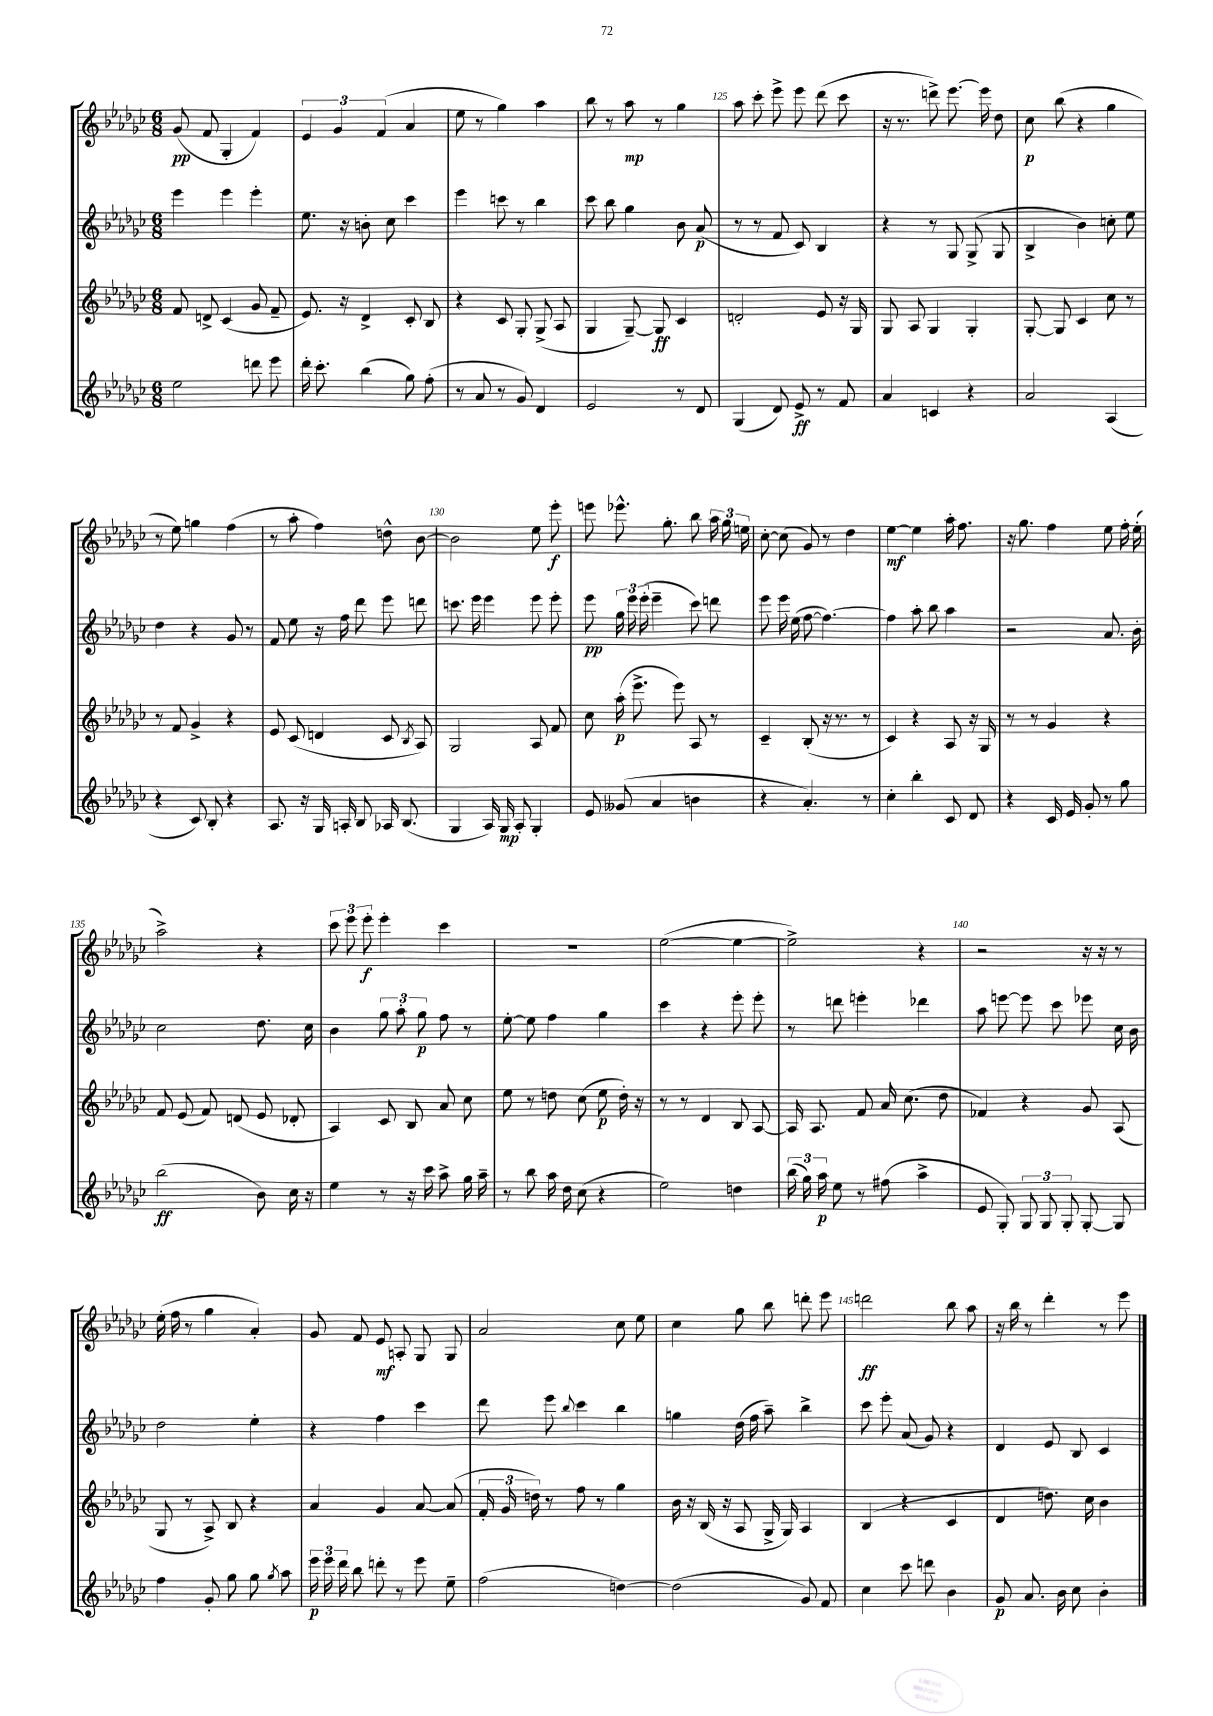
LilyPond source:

<<
\new StaffGroup <<
\new Staff = "s0" {
    \clef treble \key ges \major \numericTimeSignature \time 6/8
    \autoBeamOff ges'8\pp( f'8 ges4-. f'4) |
    \tuplet 3/2 { ees'4 ges'4 f'4( } aes'4 |
    ees''8 r8 ges''4) aes''4 |
    bes''8 r8 aes''8\mp r8 ges''4 |
    aes''8 ces'''8-. ees'''8-> ees'''8 des'''8( ces'''8 |
    r16 r8. d'''8->) ees'''8.~ ees'''16 des''8 |
    ces''8\p bes''8( r4 ges''4 |
    r8 ees''8) g''4 f''4( |
    r8 aes''8-. f''4) d''8-^ bes'8~ |
    bes'2 ees''8 ees'''8-.\f |
    e'''8 ees'''8.-^ ges''8.-. bes''8 \tuplet 3/2 { aes''16 ges''16 e''16 } |
    ces''8~-. ces''8( ges'8) r8 des''4 |
    ees''4~\mf ees''4 aes''16-. f''8. |
    r16 ges''8. f''4 ees''8 f''16-. ees''16-.( |
    aes''2->) r4 |
    \tuplet 3/2 { ces'''8 ees'''8 ees'''8-.\f } ees'''4-. ces'''4 |
    R2. |
    ees''2~( ees''4~ |
    ees''2->) r4 |
    r2 r16 r16 r8 |
    ees''16-.( f''16 r8 ges''4 aes'4-.) |
    ges'8 f'8 ees'8\mf a8-. ges8 ges8 |
    aes'2 ces''8 ees''8 |
    ces''4 ges''8 bes''8 d'''8-. ees'''8 |
    d'''2\ff bes''8 aes''8 |
    r16 bes''16 r8 des'''4-. r8 ees'''8 \bar "|." |
}
\new Staff = "s1" {
    \clef treble \key ges \major \numericTimeSignature \time 6/8
    \autoBeamOff ees'''4 ees'''4 ees'''4-. |
    ees''8. r16 b'8-. ces''8 ces'''4 |
    ees'''4 c'''8 r8 bes''4 |
    ces'''8 bes''8 ges''4 bes'8 aes'8\p( |
    r8 r8 f'8 ces'8) bes4 |
    r4 r8 ges8 ges8->( ges8 |
    bes4-> bes'4) c''8-. ees''8 |
    des''4 r4 ges'8 r8 |
    f'8 ees''8 r16 f''16 des'''8 ees'''8 d'''8 |
    c'''8. ees'''16 ees'''4 ees'''8 ees'''8-. |
    ees'''8\pp \tuplet 3/2 { ges''16 ees'''16 ees'''16-.( } ees'''4-- ces'''8) d'''8 |
    ees'''8 ees'''16 ees''16( f''8~ f''4.~) |
    f''4 aes''8-. bes''8 aes''4 |
    r2 aes'8. bes'16-. |
    ces''2 des''8. ces''16 |
    bes'4 \tuplet 3/2 { ges''8 aes''8-. ges''8\p } f''8 r8 |
    ees''8~-. ees''8 f''4 ges''4 |
    ces'''4 r4 ees'''8-. ees'''8-. |
    r8 d'''8 e'''4-. des'''4 |
    aes''8 e'''8~ e'''8 ces'''8 ees'''8 ces''16 bes'16 |
    des''2 ees''4-. |
    r4 f''4 ces'''4 |
    des'''8 ees'''8 \appoggiatura { bes''8 } ces'''4 bes''4 |
    g''4 des''16( f''16 aes''8--) bes''4-> |
    ces'''8 ees'''8-. aes'8( ges'8) r4 |
    des'4 ees'8 bes8 ces'4 \bar "|." |
}
\new Staff = "s2" {
    \clef treble \key ges \major \numericTimeSignature \time 6/8
    \autoBeamOff f'8 d'8-> ces'4( ges'8 f'8-- |
    ees'8.) r16 des'4-> ces'8-. bes8 |
    r4 ces'8 ges8-. ges8->( aes8 |
    ges4 ges8~--) ges8\ff ces'4 |
    d'2-. ees'8 r16 ges16 |
    ges8 aes8 ges4 ges4-. |
    ges8~-. ges8 ces'4 ces''8 r8 |
    r8 f'8 ges'4-> r4 |
    ees'8 ces'8( d'4 ces'8 \acciaccatura { bes8 } aes8) |
    ges2 aes8 f'8 |
    ces''8 aes''16-.\p( ees'''8.-> ees'''8) aes8 r8 |
    ces'4-- bes8-.( r16 r8. r8 |
    ces'4) r4 aes8 r16 ges16 |
    r8 r8 ges'4 r4 |
    f'8 ees'8( f'8) d'8( ees'8 des'8-. |
    aes4) ces'8 bes8 aes'8 ces''8 |
    ees''8 r8 d''8 ces''8( ees''8\p d''16-.) r16 |
    r8 r8 des'4 bes8 aes8~ |
    aes16 aes8. f'8 aes'16 ces''8.( des''8 |
    fes'4) r4 ges'8 aes8( |
    ges8 r8 aes8->) bes8 r4 |
    aes'4 ges'4 aes'8~ aes'8( |
    \tuplet 3/2 { f'16-. ges'16 d''16) } r8 f''8 r8 ges''4 |
    bes'16 r16 bes16( r16 aes8 ges16-> ges16) aes4 |
    bes4( r4 ces'4 |
    des'4 d''8.) ces''16 bes'4 \bar "|." |
}
\new Staff = "s3" {
    \clef treble \key ges \major \numericTimeSignature \time 6/8
    \autoBeamOff ees''2 d'''8 ees'''8 |
    des'''16-. ces'''8.-. bes''4( ges''8) f''8-.( |
    r8 aes'8 r8 ges'8) des'4 |
    ees'2 r8 des'8 |
    ges4( des'8) ees'8->\ff r8 f'8 |
    aes'4 c'4 r4 |
    aes'2 aes4( |
    r4 ces'8) bes8-. r4 |
    aes8. r16 ges16 a16-. bes8 aes16 bes8.( |
    ges4 aes16) ges16\mp aes8-. ges4-. |
    ees'8 geses'8( aes'4 b'4 |
    r4 aes'4.-.) r8 |
    ces''4-. bes''4-. ces'8 des'8 |
    r4 ces'16 ees'16 ges'8-. r8 ges''8 |
    bes''2\ff( bes'8) ces''16 r16 |
    ees''4 r8 r16 ces'''16 aes''8-> ges''16 aes''16-- |
    r8 bes''8 aes''16 des''16 ces''8( r4 |
    ees''2) d''4 |
    \tuplet 3/2 { bes''16( ges''16) aes''16\p } ees''8 r8 fis''8( aes''4-> |
    ees'8 ges8-.) \tuplet 3/2 { ges8 ges8 ges8-. } ges8~-. ges8 |
    f''4 ges'8-. ges''8 ges''8 \acciaccatura { ges''8 } aes''8 |
    \tuplet 3/2 { ees'''16\p ees'''16 des'''16 } bes''8 d'''8-. r8 ees'''8 ees''8-- |
    f''2( d''4~) |
    d''2( ges'8) f'8 |
    ces''4 ces'''8 d'''8 bes'4 |
    ges'8\p aes'8. bes'16 ces''8 bes'4-. \bar "|." |
}
>>
>>
\layout { \context { \Score currentBarNumber = #121 \override BarNumber.break-visibility = ##(#f #t #t) barNumberVisibility = #(every-nth-bar-number-visible 5) } }
